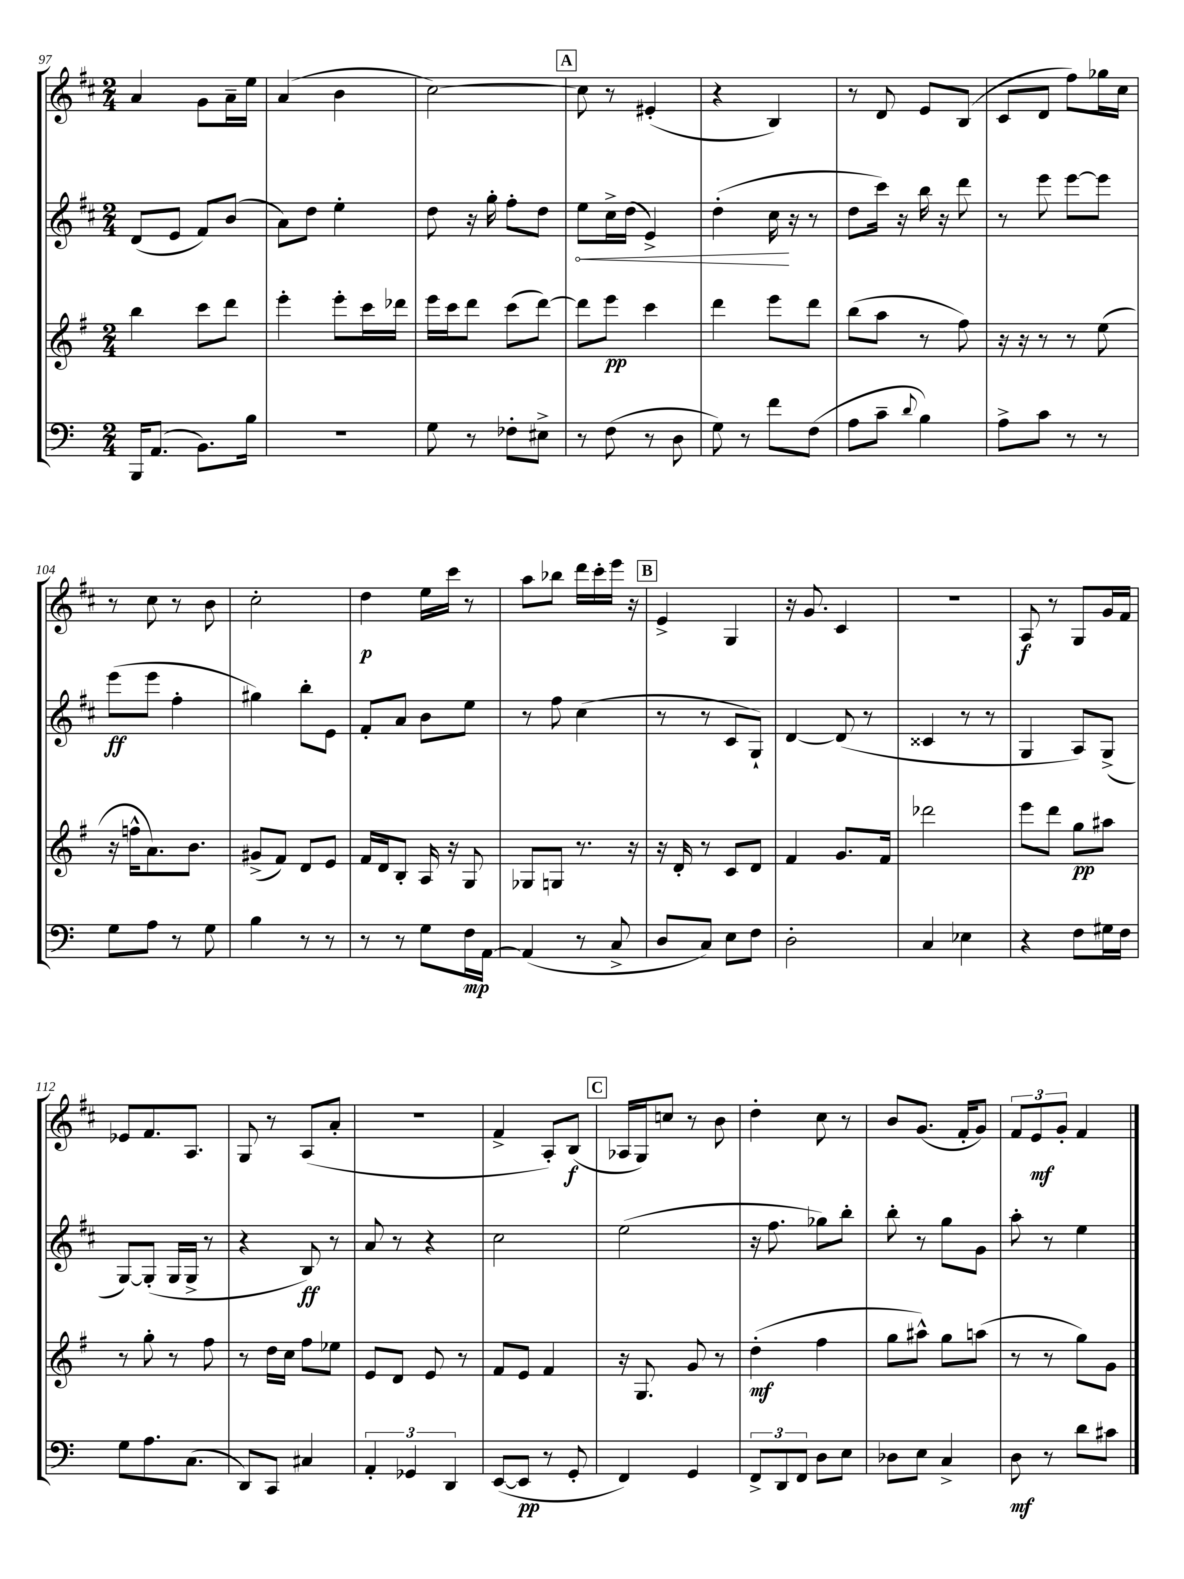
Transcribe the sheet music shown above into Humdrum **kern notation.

**kern	**kern	**kern	**kern
*staff4	*staff3	*staff2	*staff1
*clefF4	*clefG2	*clefG2	*clefG2
*k[]	*k[f#]	*k[f#c#]	*k[f#c#]
*M2/4	*M2/4	*M2/4	*M2/4
16BBB	4bb	(8d	4a
(8.AA	.	.	.
.	.	8e	.
8.BB)	8ccc	8f#)	8g
.	8ddd	(8b	16a~
16B	.	.	16ee
=	=	=	=
2r	4eee'	8a)	(4a
.	.	8dd	.
.	8eee'	4ee'	4b
.	16ccc	.	.
.	16ddd-	.	.
=	=	=	=
8G	16eee	8dd	[2cc#)
.	16ccc	.	.
8r	8ddd	16r	.
.	.	16gg'	.
8F-'	(8ccc	8ff#'	.
8E#^	[8ddd)	8dd	.
=	=	=	=
8r	8ddd]	8ee	8cc#]
(8F	8eee	16cc#^	8r
.	.	(16dd	.
8r	4ccc	4e^)	(4e#'
8D	.	.	.
=	=	=	=
8G)	4ddd	(4dd'	4r
8r	.	.	.
8f	8eee	16cc#	4B)
.	.	16r	.
(8F	8ddd	8r	.
=	=	=	=
8A	(8bb	8dd	8r
8c~	8aa	16ccc#)	8d
.	.	16r	.
8qqd	.	.	.
4B)	8r	16bb	8e
.	.	16r	.
.	8ff#)	8ddd	(8B
=	=	=	=
8A^	16r	8r	8c#
.	16r	.	.
8c	8r	8eee	8d
8r	8r	[8eee	8ff#)
8r	(8ee	8eee]	16gg-
.	.	.	16cc#
=	=	=	=
8G	16r	(8eee	8r
.	16ff^^	.	.
8A	8.a)	8eee	8cc#
8r	.	4ff#'	8r
.	8.b	.	.
8G	.	.	8b
=	=	=	=
4B	(8g#^	4gg#)	2cc#'
.	8f#)	.	.
8r	8d	8bb'	.
8r	8e	8e	.
=	=	=	=
8r	16f#	8f#'	4dd
.	16d	.	.
8r	8B'	8a	.
8G	16A	8b	16ee
.	16r	.	16ccc#
16F	8G	8ee	8r
[16AA	.	.	.
=	=	=	=
(4AA]	8G-	8r	8aa
.	8G	8ff#	8bb-
8r	8.r	(4cc#	16ddd
.	.	.	16ccc#'
8C^	.	.	16eee
.	16r	.	16r
=	=	=	=
8D	16r	8r	4e^
.	16d'	.	.
8C)	8r	8r	.
8E	8c	8c#	4G
8F	8d	8G`)	.
=	=	=	=
2D'	4f#	[4d	16r
.	.	.	8.g
.	8.g	(8d]	4c#
.	.	8r	.
.	16f#	.	.
=	=	=	=
4C	2ddd-	4c##	2r
4E-	.	8r	.
.	.	8r	.
=	=	=	=
4r	8eee	4G	8A
.	8ddd	.	8r
8F	8gg	8A)	8G
16G#	8aa#	(8G^	16g
16F	.	.	16f#
=	=	=	=
8G	8r	[8G)	8e-
8.A	8gg'	(8G']	8.f#
.	8r	16G	.
(8.C	.	16G^	8.A
.	8ff#	8r	.
=	=	=	=
8DD)	8r	4r	8G
8CC	16dd	.	8r
.	16cc	.	.
4C#	8ff#	8B)	(8A
.	8ee-	8r	8a'
=	=	=	=
6AA'	8e	8a	2r
.	8d	8r	.
6GG-	.	.	.
.	8e	4r	.
6DD	.	.	.
.	8r	.	.
=	=	=	=
([8EE	8f#	2cc#	4f#^
8EE]	8e	.	.
8r	4f#	.	8A')
8GG'	.	.	(8B
=	=	=	=
4FF)	16r	(2ee	16A-
.	8.G	.	16G)
.	.	.	8cc
4GG	8g	.	8r
.	8r	.	8b
=	=	=	=
12FF^	(4dd'	16r	4dd'
.	.	8.ff#	.
12DD	.	.	.
12FF	.	.	.
8D	4ff#	8gg-)	8cc#
8E	.	8bb'	8r
=	=	=	=
8D-	8gg	8bb'	8b
8E	8aa#^^)	8r	(8.g
4C^	8gg	8gg	.
.	.	.	16f#'
.	(8aa	8g	8g)
=	=	=	=
8D	8r	8aa'	12f#
.	.	.	12e
8r	8r	8r	.
.	.	.	12g'
8d	8gg)	4ee	4f#
8c#	8g	.	.
==	==	==	==
*-	*-	*-	*-
